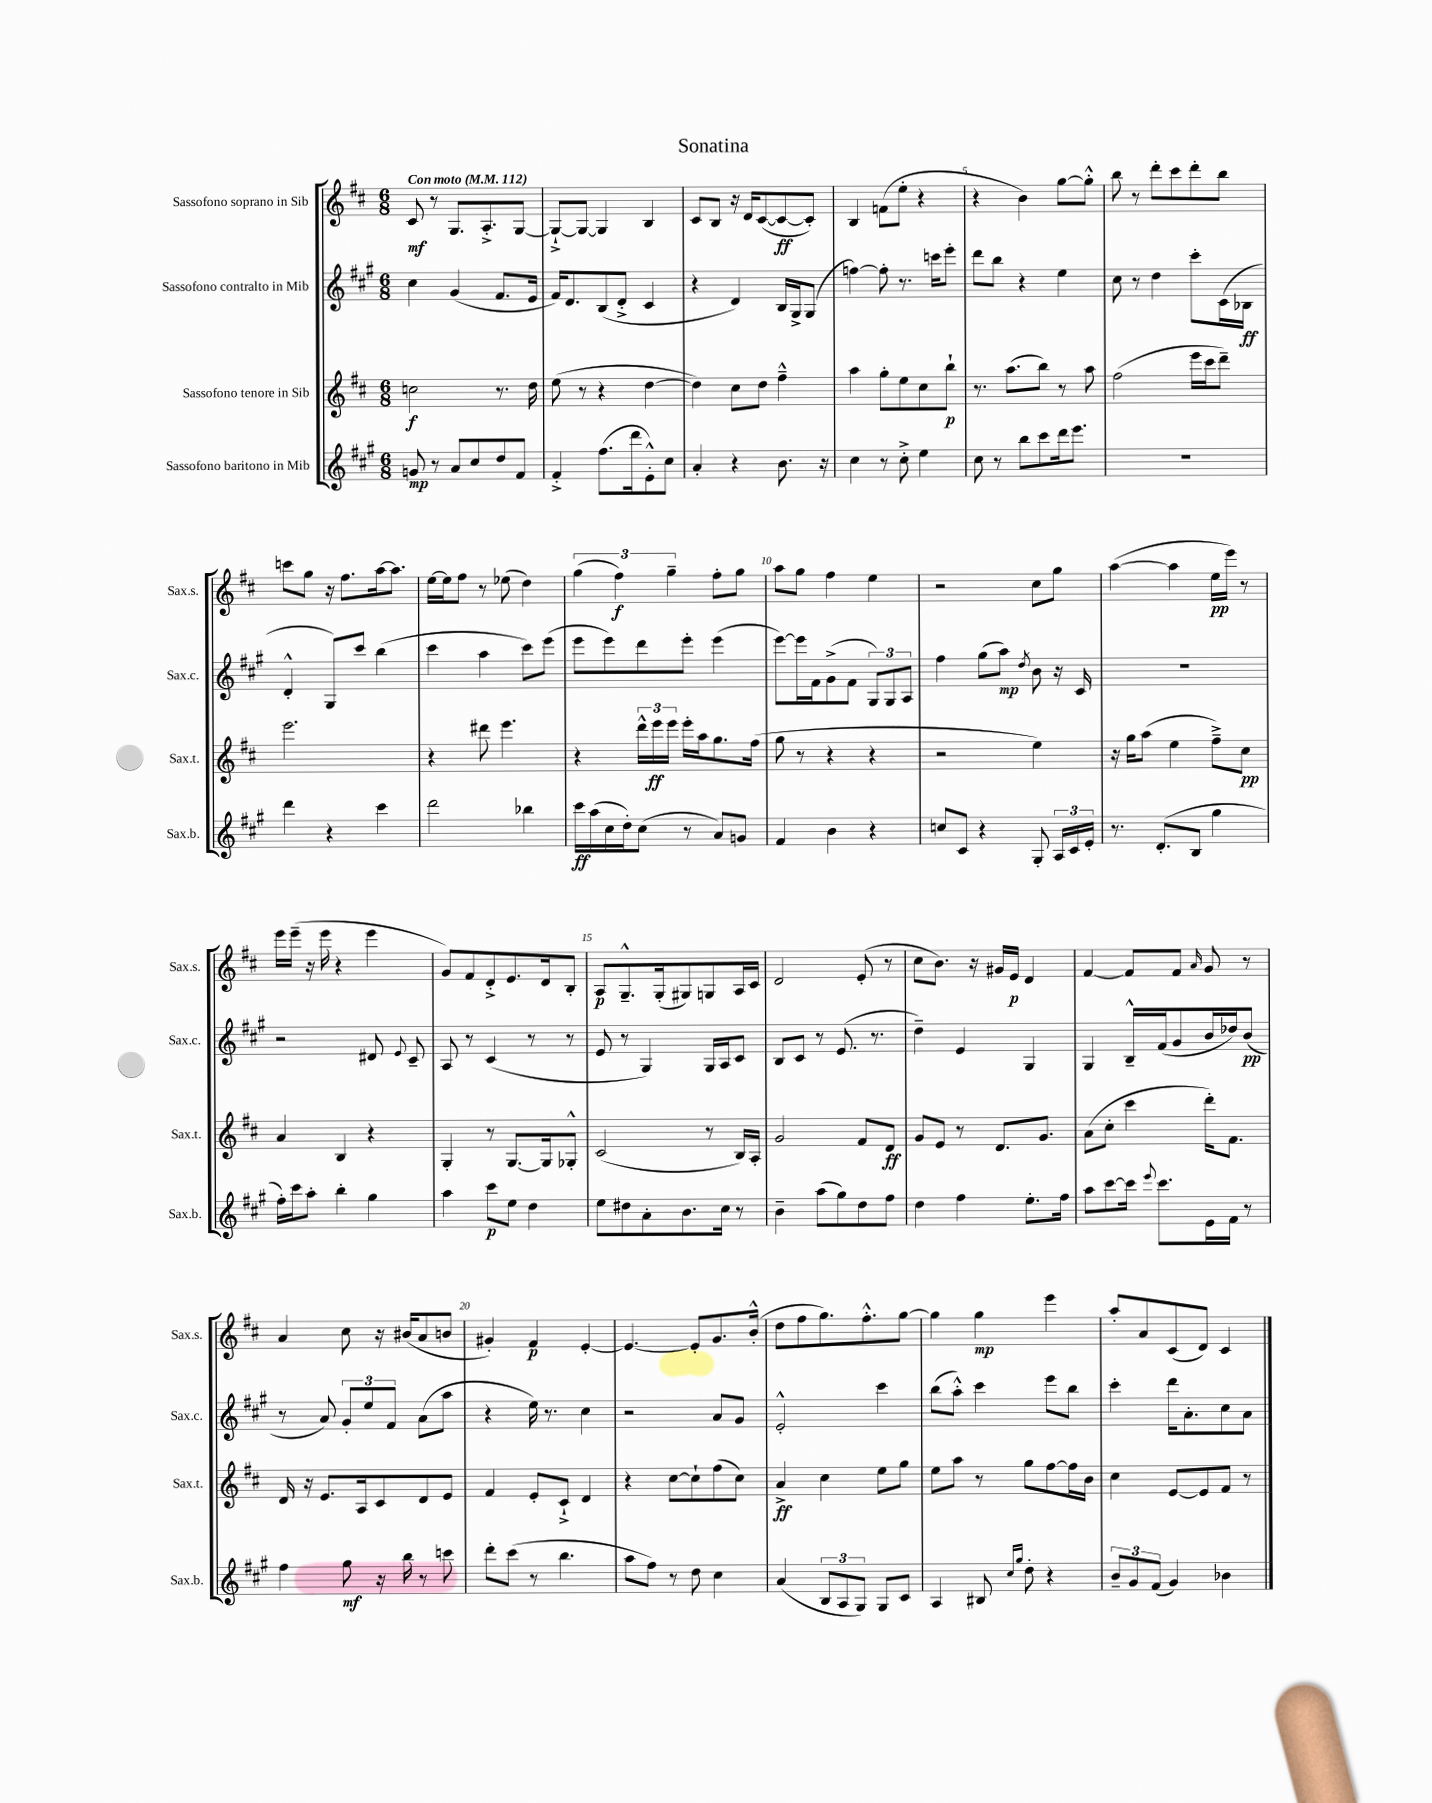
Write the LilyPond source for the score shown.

\header { title = "Sonatina" }
<<
\new StaffGroup <<
\new Staff = "s0" \with { instrumentName = "Sassofono soprano in Sib" shortInstrumentName = "Sax.s." } {
    \clef treble \key d \major \numericTimeSignature \time 6/8 \tempo "Con moto" 4 = 112
    \autoBeamOff cis'8\mf r8 g8.[ a8.-.-> g8]~ |
    g8[~-!-> g8]~ g4 b4 |
    cis'8[ b8] r16 d'16[ cis'8~( cis'8~\ff cis'8]-.) |
    b4 f'8[( e''8]-. r4 |
    r4 b'4) g''8[~ g''8]-.-^ |
    b''8 r8 d'''8[-. cis'''8 d'''8-. b''8] |
    c'''8[ g''8] r16 fis''8.[ a''16~ a''8.] |
    e''16[~ e''16 fis''8] r8 ees''8( d''4) |
    \tuplet 3/2 { g''4( fis''4\f) g''4-- } fis''8[-. g''8] |
    a''8[ g''8] fis''4 e''4 |
    r2 cis''8[ g''8] |
    a''4~( a''4 e''16[\pp e'''16]) r8 |
    e'''16[ e'''16]--( r16 e'''16 r4 e'''4 |
    g'8[) fis'8 d'8-.-> e'8. d'16 b8]-. |
    a8[\p g8.---^ g16-.( gis8) g8 a16 cis'16] |
    d'2 e'8-.( r8 |
    cis''8[ b'8.]) r16 gis'16[ e'16]\p d'4 |
    fis'4~ fis'8[ fis'8] \grace { a'16 } g'8 r8 |
    a'4 cis''8 r16 bis'16[( a'8 b'8] |
    gis'4-.) fis'4\p e'4~-. |
    e'4.~ e'8[-. g'8. b'16]-.-^( |
    d''8[ fis''8 g''8.) fis''8.-.-^ g''8]~ |
    g''4 g''4\mp e'''4 |
    a''8[-. a'8 cis'8( d'8]) cis'4 \bar "|." |
}
\new Staff = "s1" \with { instrumentName = "Sassofono contralto in Mib" shortInstrumentName = "Sax.c." } {
    \clef treble \key a \major \numericTimeSignature \time 6/8
    \autoBeamOff cis''4 gis'4( fis'8.[ e'16] |
    fis'16[) d'8. b8( d'8]-.-> cis'4 |
    r4 d'4) b16[ gis16-> gis8]( |
    f''4~) f''8-. r8. c'''16[ e'''8]-. |
    d'''8[ b''8] r4 e''4 |
    cis''8 r8 d''4 cis'''8[-. cis'16( bes16]\ff |
    d'4-.-^ gis8[) cis'''8] b''4( |
    cis'''4 a''4 cis'''8[) e'''8]( |
    e'''8[ e'''8) d'''8 e'''8]-. e'''4( |
    e'''8[~) e'''16 fis'16 gis'8->( fis'8] \tuplet 3/2 { gis8[) gis8 a8] } |
    fis''4 gis''8[( a''8]\mp) \acciaccatura { d''8 } b'8 r16 cis'16 |
    R2. |
    r2 dis'8 \appoggiatura { e'8 } cis'8-- |
    a8 r8 cis'4( r8 r8 |
    e'8 r8 gis4) gis16[ a16 cis'8] |
    b8[ cis'8] r8 e'8.( r8. |
    d''4--) e'4 gis4 |
    gis4 b16[---^ fis'16( gis'8 b'16 des''16) b'8]\pp( |
    r8 a'8) \tuplet 3/2 { gis'8[-. e''8 fis'8] } a'8[( a''8] |
    r4 e''16) r8. cis''4 |
    r2 a'8[ gis'8] |
    e'2-.-^ cis'''4 |
    b''8[( a''8]-.-^) cis'''4 e'''8[ b''8] |
    cis'''4-. d'''16[ a'8.-. cis''8 a'8] \bar "|." |
}
\new Staff = "s2" \with { instrumentName = "Sassofono tenore in Sib" shortInstrumentName = "Sax.t." } {
    \clef treble \key d \major \numericTimeSignature \time 6/8
    \autoBeamOff c''2\f r8. d''16 |
    e''8( r8 r4 d''4~ |
    d''4) cis''8[ d''8] fis''4---^ |
    a''4 g''8[-. e''8 cis''8 b''8]-!\p |
    r8. a''8.[( b''8]) r8 a''8 |
    fis''2( e'''16[ cis'''16 d'''8]--) |
    e'''2. |
    r4 dis'''8 e'''4. |
    r4 \tuplet 3/2 { d'''16[-^ e'''16\ff e'''16] } e'''16[-. a''16 g''8. fis''16]( |
    g''8 r8 r4 r4 |
    r2 e''4) |
    r16 g''16[ a''8]( e''4 fis''8[--->) cis''8]\pp |
    a'4 b4 r4 |
    g4-. r8 g8.[~ g16 ges8]-.-^ |
    cis'2( r8 b16[) a16]-. |
    g'2 fis'8[ d'8]\ff |
    g'8[ e'8] r8 d'8.[ g'8.] |
    a'8[( cis''8]-. cis'''4 d'''16[-.) fis'8.] |
    d'16 r16 e'8.[ a16 cis'8 d'8 e'8] |
    fis'4 e'8[-. cis'8]-!-> d'4 |
    r4 cis''8[~ cis''8-! fis''8( cis''8]) |
    a'4->\ff cis''4 e''8[ g''8] |
    e''8[ a''8] r8 g''8[ fis''8~ fis''16 b'16] |
    cis''4 e'8[~ e'8 fis'8] r8 \bar "|." |
}
\new Staff = "s3" \with { instrumentName = "Sassofono baritono in Mib" shortInstrumentName = "Sax.b." } {
    \clef treble \key a \major \numericTimeSignature \time 6/8
    \autoBeamOff g'8\mp r8 a'8[ cis''8 d''8 fis'8] |
    fis'4-.-> fis''8.[( d'''16 e'8-.-^) cis''8] |
    a'4-. r4 b'8. r16 |
    cis''4 r8 cis''8-.-> e''4 |
    cis''8 r8 b''8[ cis'''8 d'''16 e'''8.] |
    R2. |
    d'''4 r4 cis'''4 |
    d'''2 bes''4 |
    cis'''16[\ff a''16( cis''16 d''16-.) cis''8]( r8 a'8[) g'8] |
    fis'4 b'4 r4 |
    c''8[ cis'8] r4 gis8-. \tuplet 3/2 { a16[ cis'16 e'16]-. } |
    r8. d'8.[-.( b8] gis''4 |
    fis''16[-.) cis'''16 a''8]-. b''4-. gis''4 |
    a''4 cis'''8[\p e''8] d''4 |
    e''8[ dis''8 a'8-. b'8. cis''16] r8 |
    b'4-- a''8[( gis''8) d''8 fis''8] |
    d''4 fis''4 e''8.[-. fis''16] |
    a''8[ cis'''8~ cis'''16] \appoggiatura { e'''8 } cis'''8.[ e'16 fis'16] r8 |
    fis''4 gis''8\mf r16 b''16 r8 c'''8 |
    d'''8[-. cis'''8]( r8 b''4. |
    a''8[ fis''8]) r8 d''8 cis''4 |
    a'4( \tuplet 3/2 { b8[ a8 gis8]) } gis8[ cis'8] |
    a4 bis8 \grace { cis''16[ gis''16] } d''8-. r4 |
    \tuplet 3/2 { b'8[-- gis'8 fis'8]( } gis'4) bes'4 \bar "|." |
}
>>
>>
\layout { \context { \Score \override BarNumber.break-visibility = ##(#f #t #t) barNumberVisibility = #(every-nth-bar-number-visible 5) } }
